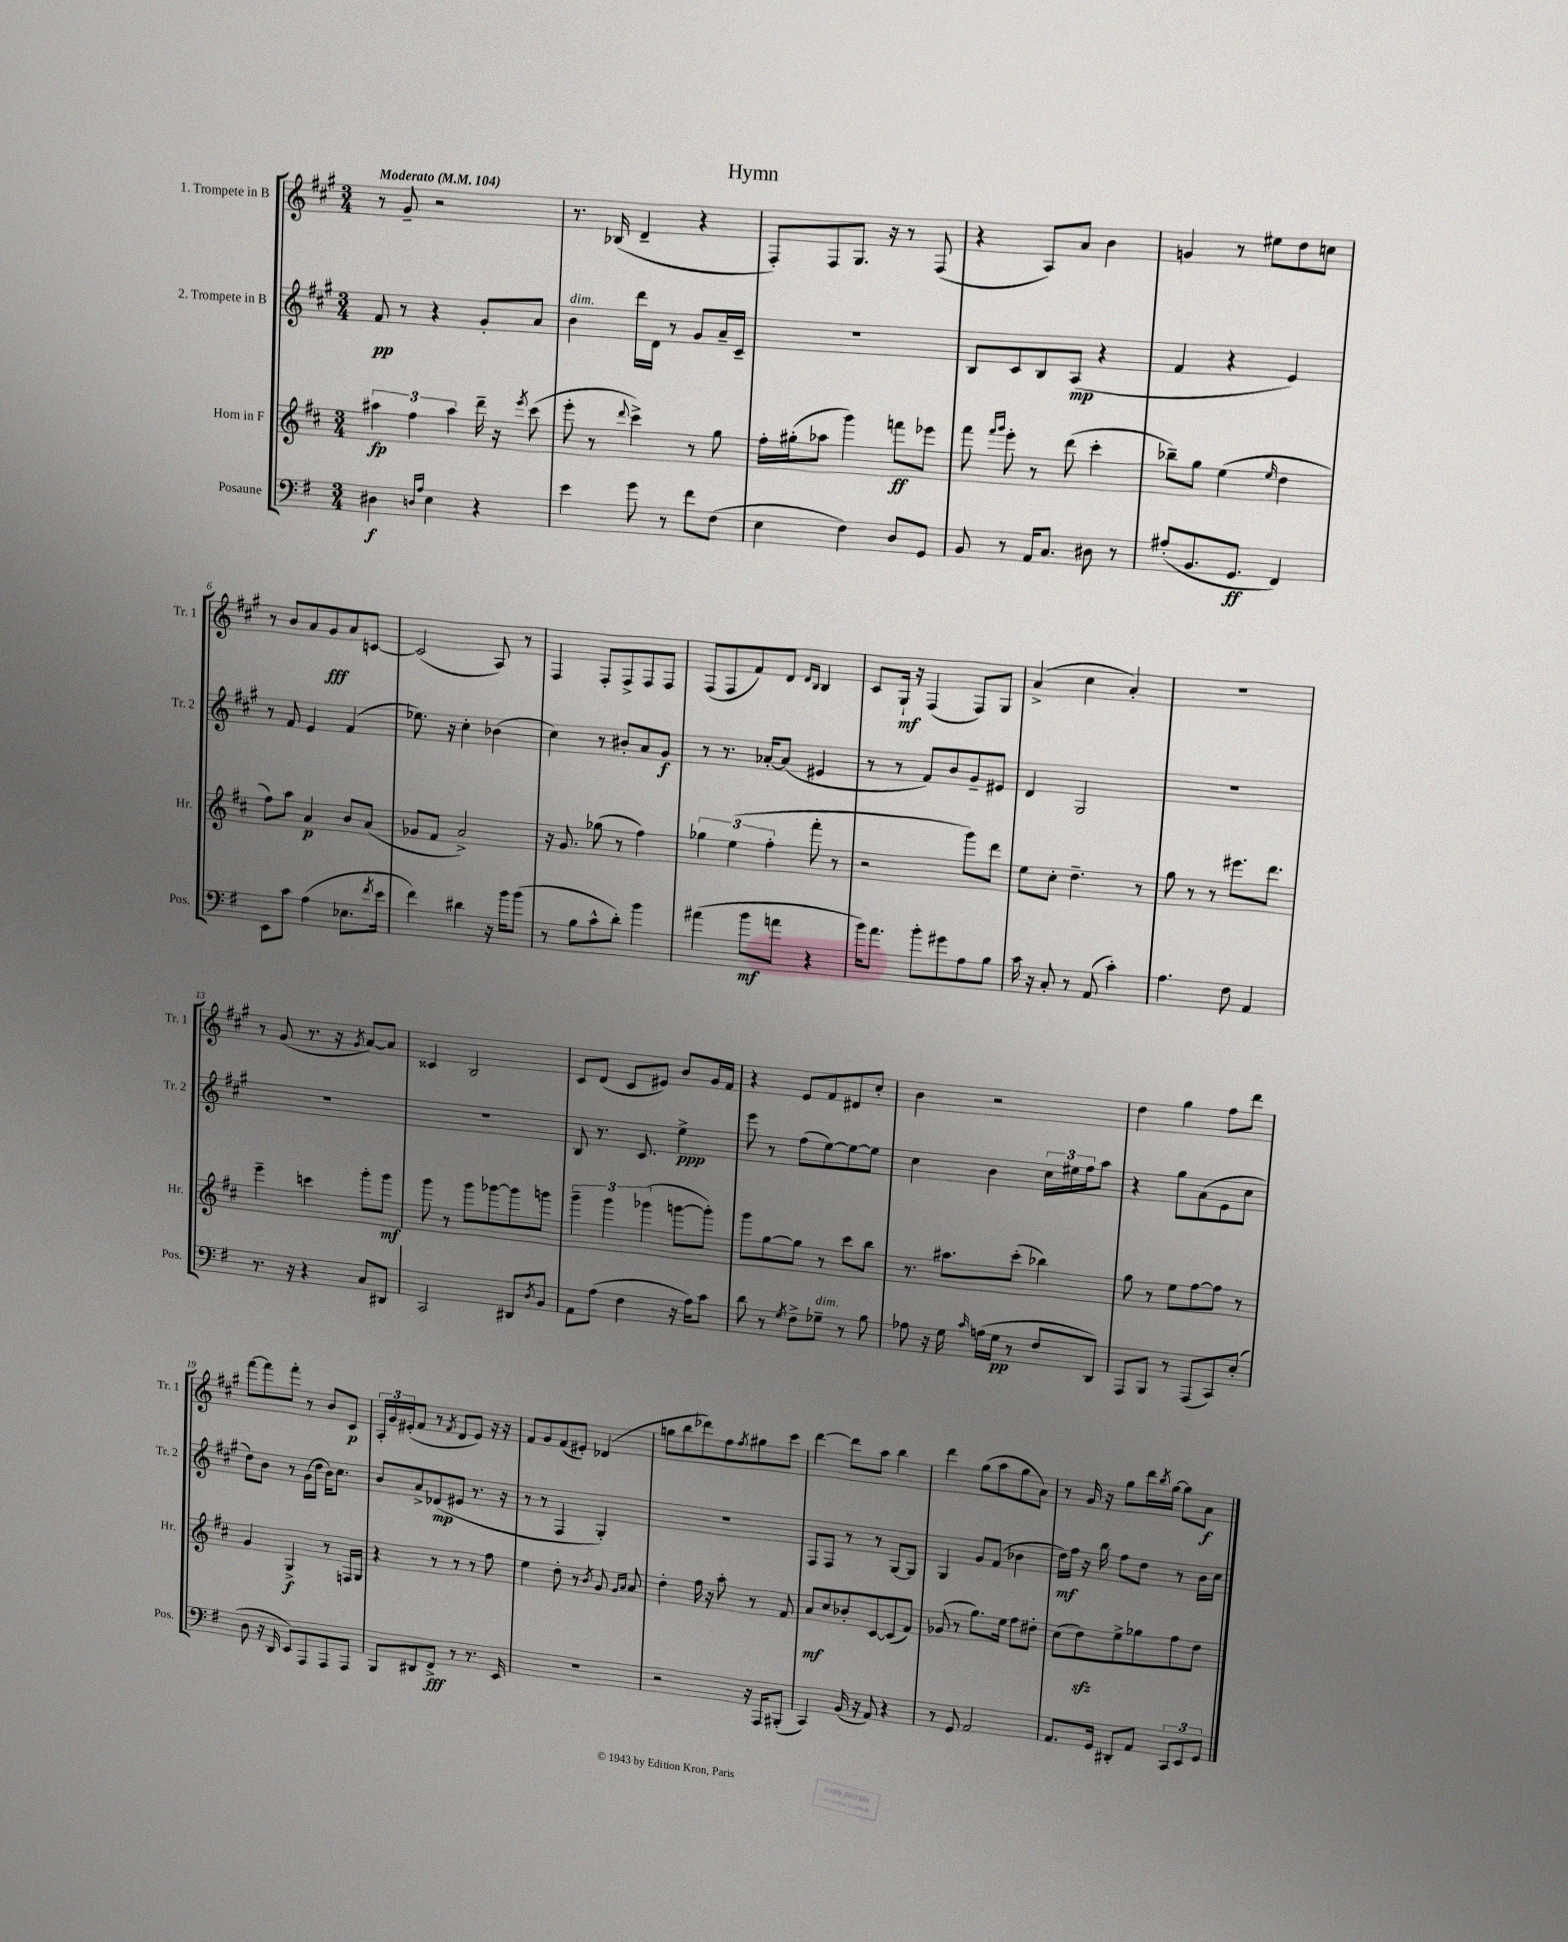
\header { title = "Hymn" }
<<
\new StaffGroup <<
\new Staff = "s0" \with { instrumentName = "1. Trompete in B" shortInstrumentName = "Tr. 1" } {
    \clef treble \key a \major \numericTimeSignature \time 3/4 \tempo "Moderato" 4 = 104
    r8 gis'8-- r2 |
    r8. bes16( d'4-- r4 |
    fis8-.) fis8 gis8. r16 r8 fis8( |
    r4 a8) a'8 b'4 |
    g'4 r8 eis''8 d''8 c''8 |
    r8 b'8 a'8 gis'8\fff a'8 c'8~ |
    c'2( a8) r8 |
    fis4 fis8-. fis8-> fis8 fis8 |
    fis8( fis8 fis'8) d'8 \grace { d'16 b16 } b4 |
    cis'8 gis16-!\mf r16 fis4( fis8) gis8 |
    a'4->( cis''4 a'4-.) |
    R2. |
    r8 gis'8( r8. r16 \acciaccatura { gis'8 } a'8~) a'8 |
    cisis'4 b2 |
    cis'8 d'8( cis'8 eis'8) b'8 gis'16 fis'16 |
    r4 e'8 fis'8 dis'8 cis''8-. |
    b'4 r2 |
    d''4 gis''4 fis''8 d'''8 |
    fis'''8~ fis'''8 fis'''8-. r8 b'8 cis'8\p |
    \tuplet 3/2 { a16-. gis'16 eis'16-.( } fis'8 r8 \acciaccatura { fis'8 } d'8 eis'8) r16 r16 |
    fis'8 gis'8 fis'8( eis'8-.) des'4( |
    g''8 b''8 des'''8) fis''8 \acciaccatura { fis''8 } gis''8 cis'''8 |
    d'''4~ d'''8 a''8 b''4 |
    d'''4 gis''8( a''8 gis''8 a'8) |
    r8 gis'16 r16 gis''8 d'''16 \acciaccatura { b''8 } gis''16~ gis''8 a'8\f \bar "|." |
}
\new Staff = "s1" \with { instrumentName = "2. Trompete in B" shortInstrumentName = "Tr. 2" } {
    \clef treble \key a \major \numericTimeSignature \time 3/4
    fis'8\pp r8 r4 gis'8-. a'8 |
    b'4^\markup { \italic "dim." } d'''16 d'16 r8 gis'8 a'16-- cis'16-- |
    R2. |
    b8 cis'8 b8 a8\mp( r4 |
    fis'4 r4 e'4) |
    r8 fis'8 e'4 fis'4( |
    ees''8.) r16 cis''4-. bes'4( |
    cis''4) r8 bis'8-. a'8 gis'8\f |
    r8 r8. aes'16~-. aes'8( eis'4 |
    r8 r8 fis'8) b'8 gis'8-- eis'8 |
    d'4 gis2 |
    R2. |
    R2. |
    R2. |
    b8 r8. cis'8. e''4->\ppp |
    e'''8 r8 fis''8( e''8~) e''8~ e''8 |
    cis''4 b'4 \tuplet 3/2 { cis''16 eis''16 fis''16 } a''8 |
    r4 gis''8 a'8( e'8 cis''8 |
    d''8) b'8 r8 gis'16( d''16 b'16) cis''8. |
    b'8 a'8-> des'8\mp( eis'8 r8. r16 |
    r8 r8 fis4 gis4-.) |
    R2. |
    fis8 fis8 r8 r8 gis8~ gis8 |
    gis4 gis'8 fis'8( bes'4 |
    d''16\mf) fis''16 r16 b''16 fis''8 d''8 r8 b'16 cis''16 \bar "|." |
}
\new Staff = "s2" \with { instrumentName = "Horn in F" shortInstrumentName = "Hr." } {
    \clef treble \key d \major \numericTimeSignature \time 3/4
    \tuplet 3/2 { ais''4\fp fis''4 ais''4 } d'''16-- r16 \acciaccatura { e'''8 } cis'''8( |
    e'''8-. r8 \appoggiatura { d'''8 } cis'''4->) r8 g''8 |
    fis''16-. gis''16-.( aes''8 g'''4) f'''8\ff ees'''8 |
    fis'''8 \grace { fis'''16 g'''16 } e'''8-. r8 d'''8( cis'''4-. |
    bes''8--) g''8 e''4( \grace { e''16 } d''4 |
    fis''8) a''8 a'4\p b'8 a'8( |
    ges'8 fis'8 a'2->) |
    r16 g'8. ges''8( r8 fis''4) |
    \tuplet 3/2 { ges''4 e''4( fis''4-. } fis'''8-. r8 |
    r2 g'''8) d'''8 |
    e''8 cis''8-. d''4.-- r8 |
    g''8 r8 r8 eis'''8. d'''8. |
    e'''4-- c'''4 g'''8-. g'''8\mf |
    g'''8 r8 g'''8 ges'''8~ ges'''8 g'''8 |
    \tuplet 3/2 { g'''4-- g'''4 ges'''4( } g'''8~ g'''8-.) |
    g'''8 g''8~ g''8 r8 cis'''8 b''8 |
    r8. ais''8. cis'''8-.( bes''4) |
    g''8 r8 e''8 fis''8~ fis''8 r8 |
    g'4 g4->\f r8 f16 g16 |
    r4 r8 r8 r8 fis''8 |
    e''4 d''8-. r8 \acciaccatura { b'8 } g'8 \grace { g'16 a'16 } a'8 |
    d''4-. fis''16 r16 a''8-. r8 fis'8 |
    a'8\mf cis''8 bes'8-. cis'8~ cis'8( fis'8) |
    ges'8( r8 g''8.) e''16 fis''8 dis''8-. |
    cis''8( d''8\sfz) e''8-> ges''8 fis''8 d''8 \bar "|." |
}
\new Staff = "s3" \with { instrumentName = "Posaune" shortInstrumentName = "Pos." } {
    \clef bass \key g \major \numericTimeSignature \time 3/4
    dis4\f \grace { d16 a16 } e4 r4 |
    e'4 g'8 r8 fis'8 fis8( |
    e4 fis4) d8 g,8 |
    b,8 r8 a,16 c8. dis8 r8 |
    ais8-.( b,8. g,8.\ff fis,4) |
    e,8 c'8 a4( ees8. \acciaccatura { fis'8 } e'16 |
    fis'4) dis'4 r16 b'16 b'8( |
    r8 b8 c'8-^ d'8-.) b'4 |
    ais'4( b'8\mf a'8 r4 |
    b'16) a'8. b'8-. gis'8 a8 b8 |
    c'16 r16 c8-. r8 a,8( c'4-.) |
    a4. fis8 a,4 |
    r8. r16 r4 c8 dis,8 |
    c,2 dis,8 \acciaccatura { d8 } b,8 |
    a,8 a8( fis4 r16 a16) c'8 |
    d'8 r8 \acciaccatura { g8 } fis8-> ges8--^\markup { \italic "dim." } r8 b8 |
    aes8 r16 g16 \grace { c'16 } a16( g16\pp r8 fis8 d,8) |
    a,,8 b,,8 r8 a,,8( c,8) e8-.( |
    d8 r16 d,16 e,8) a,,8 a,,8 a,,8 |
    b,,8 dis,8 fis,8->\fff r8 r8. e,16 |
    R2. |
    r2 r16 a,,16 bis,,8-.( |
    c,4) b,16( r16 a,8) r4 |
    r8 g,8 a,2 |
    a,8. g,16 dis,8-. a,8 \tuplet 3/2 { c,8 e,8 g,8 } \bar "|." |
}
>>
>>
